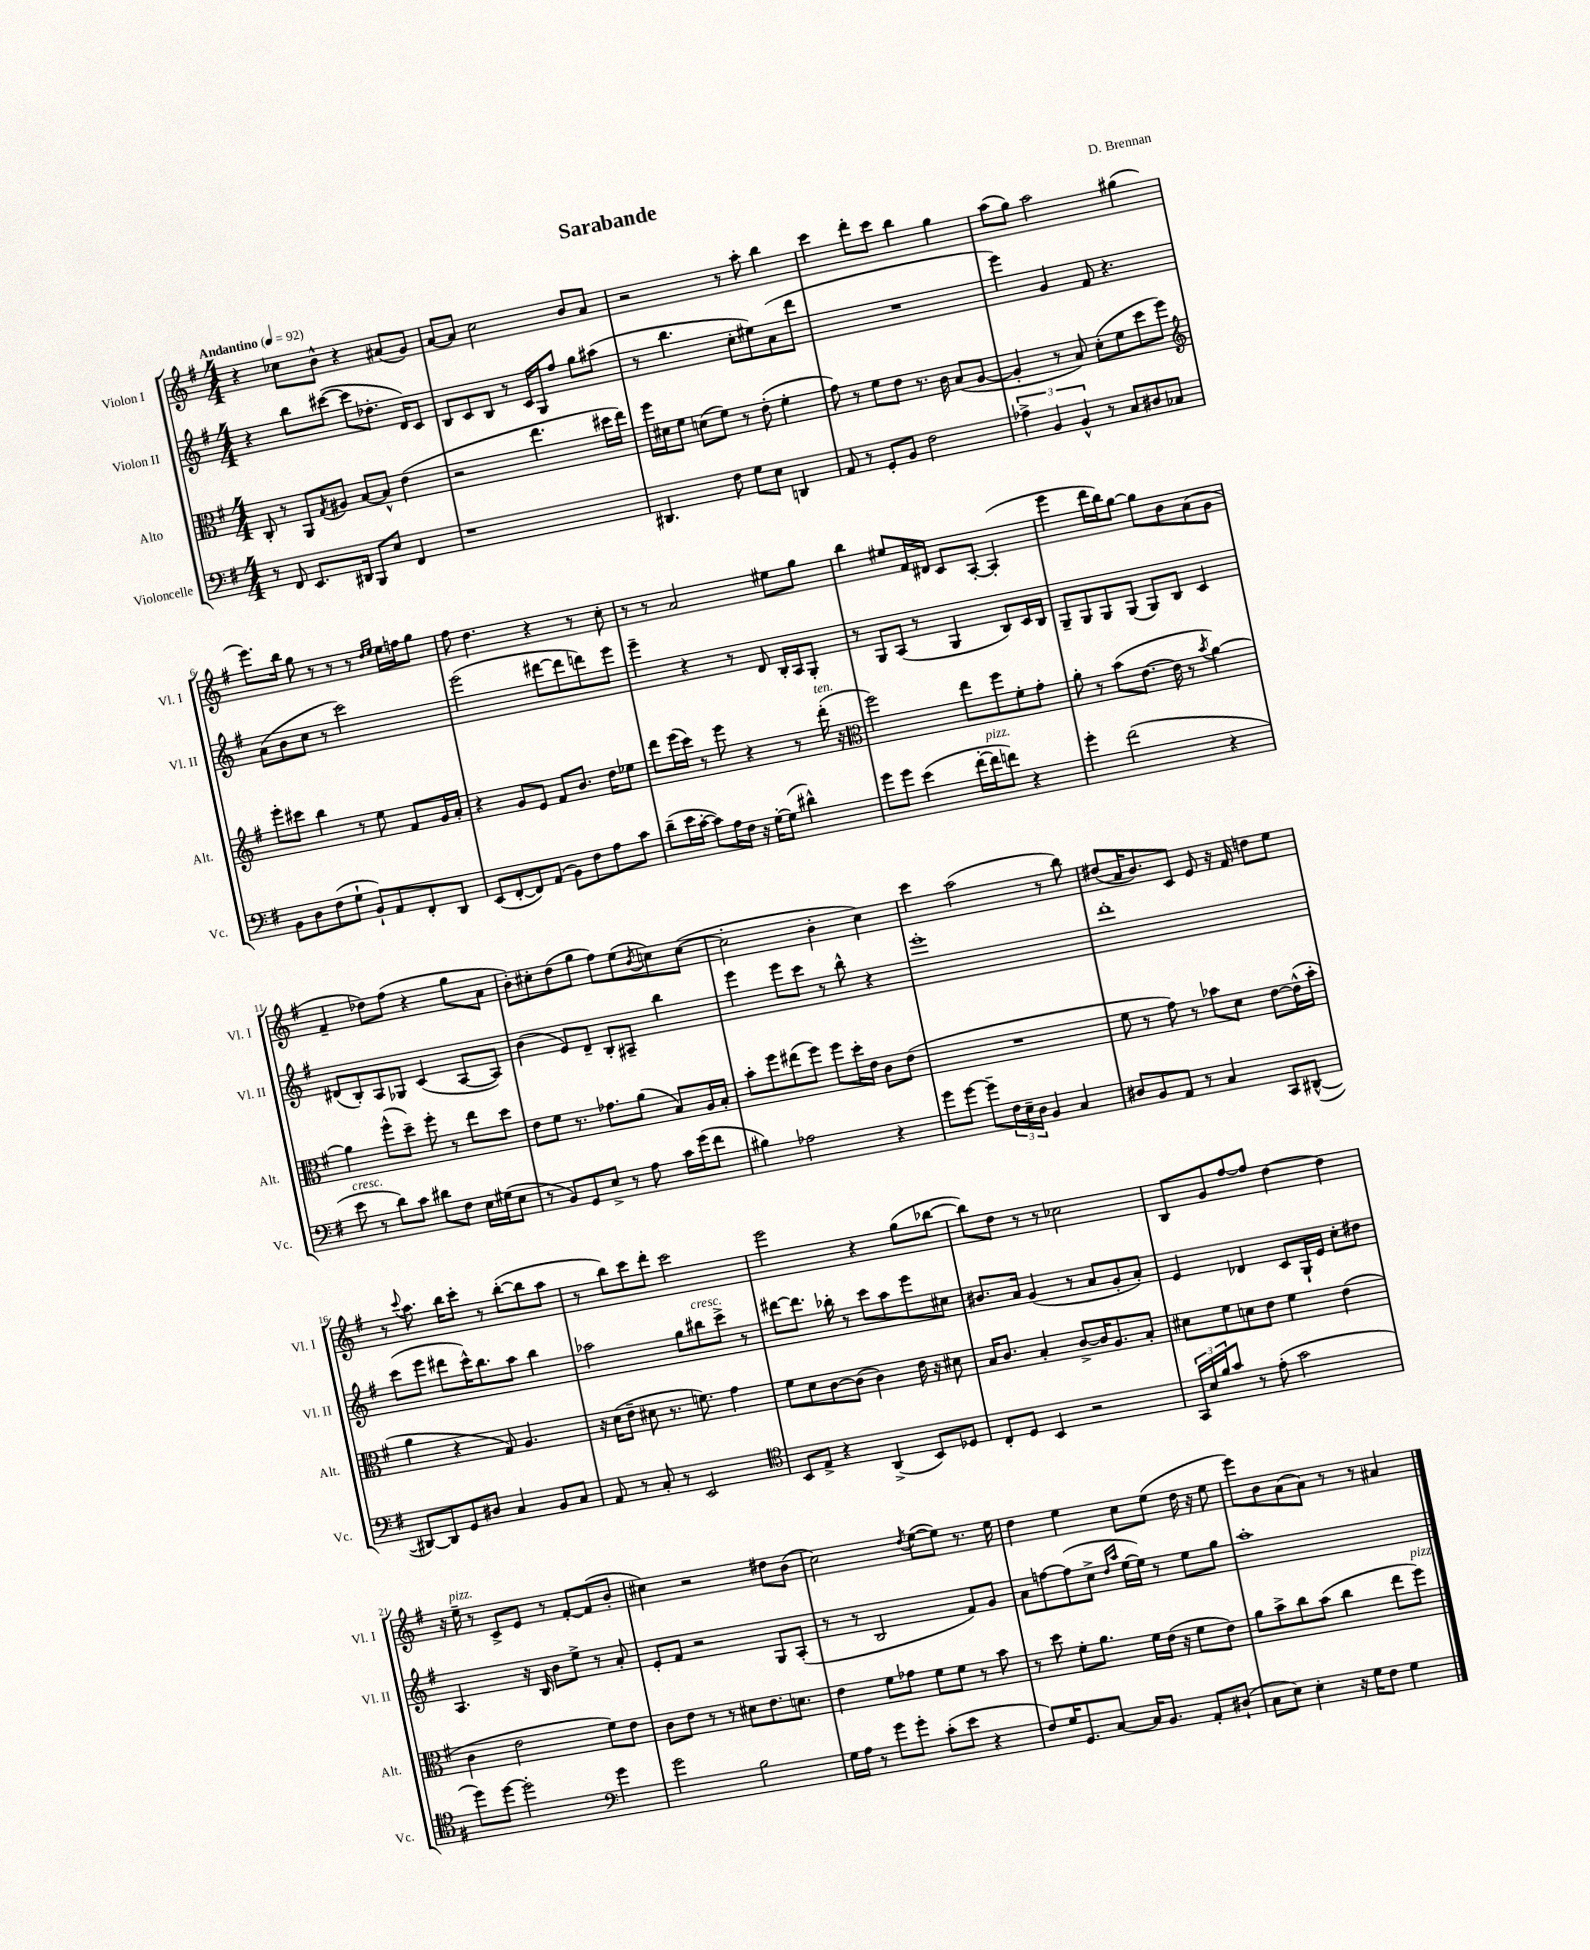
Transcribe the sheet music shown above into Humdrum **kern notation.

**kern	**kern	**kern	**kern
*part4	*part3	*part2	*part1
*staff4	*staff3	*staff2	*staff1
*I"Violoncelle	*I"Alto	*I"Violon II	*I"Violon I
*I'Vc.	*I'Alt.	*I'Vl. II	*I'Vl. I
*clefF4	*clefC3	*clefG2	*clefG2
*k[f#]	*k[f#]	*k[f#]	*k[f#]
*M4/4	*M4/4	*M4/4	*M4/4
*MM92	*MM92	*MM92	*MM92
=1	=1	=1	=1
!	!	!	!LO:TX:a:B:t=Andantino
8r	8C'/	4r	4r
8FF#/	8r	.	.
8.EE/L	8AA/L	8bb\L	8cc-X\L
.	8qG/	.	.
.	8A#X/J	([8ccc#X\J	8b^^\J
16DD#X/Jk	.	.	.
8BBB/L	[8B/L	8ccc#\L]	4r
8E/J	8B^^/J]	8.dd-X'\J	.
4FF#/	(4e\	.	(8a#X/L
.	.	16d/KL)	.
.	.	8c/J	8g/J)
=2	=2	=2	=2
1r	2r	8B/L	[8a/L
.	.	8c/	8a/J]
.	.	8B/J	2cc\
.	.	8r	.
.	4.ee\	16c/LL	.
.	.	16G/J	.
.	.	8ff#/J	.
.	.	8gg\L	8b/L
.	16dd#X\LL	(8aa#X\J	8a/J
.	16ee\JJ)	.	.
=3	=3	=3	=3
4.DD#X/	16ff#\LL	8r	2r
.	16d#X\J	.	.
.	8f#\J	4.bb\	.
.	(8dn\L	.	.
8F#\	8f#\J)	.	.
8G\L	8r	8cc'\L	8r
8E\J	(8e'\	8ee#X\)	8aa'\
4DDn/	4f#'\	(8a\	4bb\
.	.	8ddd\J	.
=4	=4	=4	=4
8AA/	8g\)	1r	4ccc\
8r	8r	.	.
8GG'/L	8f#\L	.	8ddd'\L
8BB/J	8e\J	.	8ccc\J
2F#\	8.r	.	4bb\
.	16c\	.	.
.	(8B/L	.	4gg\
.	[8A/J	.	.
=5	=5	=5	=5
6A-X^\	4A'/]	4eee\)	(8aa\L
.	.	.	8gg\J)
6BB/	.	.	.
.	8r	4g/	2aa\
6BB^^/	.	.	.
.	8B/)	.	.
8r	(8d'\L	8f#/	.
8C/L	8f#\	4.r	.
8D#X/	8dd\	.	(4gg#X\
8C-X/J	8ff#\J)	.	.
!!LO:LB:g=z
=6	=6	=6	=6
*	*clefG2	*	*
8BB\L	8eee'\L	(8a\L	8.eee\L)
8D\	8ccc#X\J	8b\	.
.	.	.	16bb\Jk
(8F#\	4bb\	8cc\J	8gg\
8G`\J	.	8r	8r
8BB`/L)	8r	2ccc\)	8r
8AA/	8ee\	.	8r
.	.	.	16qqdd/LL
.	.	.	16qqee/JJ
8FF#'/	8f#/L	.	16ee\LL
.	.	.	16ffn\J
8DD/J	16g/L	.	8gg\J
.	16a'/JJ	.	.
=7	=7	=7	=7
(8EE/L	4r	(2eee\	8ff#\
[8FF#'/	.	.	4.dd\
8FF#/])	8g/L	.	.
(8AA/J	8e/J	.	.
8BB\L)	8f#/L	[8ddd#X\L	4r
8F#\	8.b/J	8ddd#\]	.
8A\	.	8dddn\)	8r
.	16dd\KL	.	.
8c\J	8ee-X\J	8eee\J	8cc'\
=8	=8	=8	=8
(8d~\L	8ddd\L	4eee~\	8r
16e\L	(16eee\L	.	8r
[16c'\JJ	16ccc\JJ)	.	.
8c\L])	8r	4r	2a/
16A\L	8eee\	.	.
16F#\JJ	.	.	.
16r	4r	8r	.
[16G'\KL	.	.	.
(8G\J]	.	8d/	.
4d#X^^\)	8r	16B'/LL	8ee#X\L
.	.	16A/J	.
!	!LO:TX:a:i:t=ten.	!	!
.	(16ddd'\	8G'/J	8gg\J
.	16r	.	.
=9	=9	=9	=9
*	*clefC3	*	*
8g\L	2ff#\)	8r	4bb\
8g\J	.	8G/L	.
(4e\	.	(8A/J	8ee#X/L
.	.	8r	16f#/L
.	.	.	16d#X/JJ
[16f#'\LL	8ee\L	4G/	8c/L
!LO:TX:a:i:t=pizz.	!	!	!
16f#\J]	.	.	.
8fn\J)	8ff#\	.	[8A'/J
4r	8f#'\	8B/L)	(4A'/]
.	8g'\J	16c/L	.
.	.	16B/JJ	.
=10	=10	=10	=10
4g'\	8a'\	8G~/L	4eee\
.	8r	8G/	.
(2f#\	(8b\L	8G/	16ddd\LL
.	.	.	16bb\J)
.	[8.e\J	(8G/J	[8gg\J
.	.	8G/L)	8gg\L]
.	16e\]	.	.
.	8r	8B/J	8b\
.	8qb/	.	.
4r	[4a\)	4c/	(8a\
.	.	.	8g\J
!!LO:LB:g=z
=11	=11	=11	=11
!LO:TX:a:i:t=cresc.	!	!	!
8e\	4a\]	(8d#X/L	4f#~/
8r	.	8B'/)	.
8d\L)	(8ff#^^\L	8A/	8dd-X\L)
8c\J	8dd~\J)	8G-X/J	(8ff#\J
8d#X\L	8ff#'\	(4c/	4r
8F#\J	8r	.	.
16E\LL	8ee\L	[8A/L	8gg\L
(16G#X\J	.	.	.
8E\J	8dd\J	8A/J])	8a\J
=12	=12	=12	=12
8r	8e\L	(4b\	8b'\L)
8BB/L)	8f#\J	.	8cc#X'\
8GG/	8.r	8e/L)	(8dd\
8E^/J	.	8d~/J	8gg\J
.	8.g-X\L	.	.
8r	.	8B'/L	8ff#\L)
8A\	(8a\J	8A#X~/J	(8ee\
.	.	.	8qb/
16c\LL	8B/L)	4bb\	8ccn\)
(16g\J	.	.	.
8f#\J	16A/L	.	([8cc\J
.	16B'/JJ	.	.
=13	=13	=13	=13
4B#X\)	8b'\L	4eee\	2cc'\]
.	8ff#\	.	.
2A-X\	(8ee#X\	8eee\L	.
.	8ff#\J)	8ccc\J	.
.	8ff#\L	8r	4b'\
.	16dd'\L	8bb^^\	.
.	16e\JJ	.	.
4r	8c\L	4r	4cc\)
.	(8e\J	.	.
=14	=14	=14	=14
8g\L	1r	1eee'	4ccc\
[8g\J	.	.	.
8g~\L]	.	.	(2aa\
24F#\L	.	.	.
24E~\	.	.	.
24D\JJ	.	.	.
4BB/	.	.	.
4C/	.	.	8r
.	.	.	8bb\)
=15	=15	=15	=15
8D#X/L	8f#\	1ddd'	(8dd#X/L
8BB/	8r	.	16a/K
.	.	.	8.b/)
8AA/J	8g\)	.	.
8r	8r	.	8c/J
4C/	8b-X\L	.	8e/
.	8d\J	.	16r
.	.	.	16f#/
8CC/L	[8e\L	.	8ddn\L
([8DD#X^^/J	(16e^^\L]	.	8ee\J
.	16b-'\JJ	.	.
!!LO:LB:g=z
=16	=16	=16	=16
8DD#X/L_)	4a\	(8ccc\L	8r
.	.	.	8qqccc/
8DD#/]	.	8eee\J	8.aa\
8GG/	4r	8ddd#X\L	.
.	.	.	16bb\KL
8D#X/J	.	16ccc^^\K)	8ccc'\J
.	.	8.bb\	.
4C/	8G/)	.	8r
.	4.A/	8aa\J	([8bb'\L
8BB/L	.	4bb\	8bb\]
8C/J	.	.	8aa\J
=17	=17	=17	=17
8AA/	16r	2aa-X\	8r
.	(16d\KL	.	.
8r	8e~\J	.	8bb\L)
8C'/	8d#X\	.	8ccc\
8r	8.r	.	8ddd'\J
2EE/	.	8gg\L	2ccc\
.	8.fn\)	.	.
!	!	!LO:TX:a:i:t=cresc.	!
.	.	8bb#X\	.
.	4g\	8ccc^\J	.
.	.	8r	.
=18	=18	=18	=18
*clefC4	*	*	*
8BB/L	8f#\L	[8ddd#X\L	2eee\
8E^/J	8d\	8.ddd#\J]	.
4r	[8c\	.	.
.	.	16bb-X'\	.
.	(8c\J]	8r	.
(4AA^/	4c\)	8ccc\L	4r
.	.	8aa\	.
8BB/L)	16e\	8eee\	(8gg\L
.	16r	.	.
8D-X/J	8d#X\	8cc#X\J	[8bb-X\J
=19	=19	=19	=19
8C'/L	16B/KL	8.b#X/L	8bb-\L])
.	8.c/J	.	.
8D/J	.	.	8dd\J
.	.	16a/Jk	.
4BB/	4B'/	(4g/	8r
.	.	.	8r
2r	[8c^/L	8r	2cc-X\
.	16c/K]	8a/L	.
.	8.A/	.	.
.	.	8g'/	.
.	8B'/J	8a'/J)	.
=20	=20	=20	=20
24GG/LL	8d#X\L	4e/	8B/L
24B/	.	.	.
24f#/J	.	.	.
8g/J	8f#\	.	8g/
8r	8dn\	4d-X/	[8ff#/
(8e'\	8e\J	.	8ff#/J]
2g\	4f#\	8c/L	[4dd\
.	.	16G`/L	.
.	.	16e/JJ	.
.	(4e\	8cc'\L	4dd\]
.	.	8dd#X\J	.
!!LO:LB:g=z
=21	=21	=21	=21
8dd\L)	4c\	4.A/	16r
!	!	!	!LO:TX:a:i:t=pizz.
.	.	.	16ee~\
[8dd\J	.	.	8r
2dd'\]	2e\	.	8c^/L
.	.	16r	8e/J
.	.	16B/	.
.	.	8b\L	8r
.	.	8ee^\J	[8f#'/L
*clefF4	*	*	*
4g\	8f#\L)	8r	(8f#/]
.	8e\J	8a'/	8b'/J
=22	=22	=22	=22
2g\	8c\L	8e'/L	4cc#X\)
.	8e\J	8f#/J	.
.	8r	2r	2r
.	8r	.	.
2B\	8d#X\L	.	.
.	8.e\	.	.
.	.	8G/L	8dd#X\L
.	8.dn\J	.	.
.	.	(8A'/J	(8b\J
=23	=23	=23	=23
16G\LL	4e\	8r	2cc\)
16A\JJ	.	.	.
8r	.	8r	.
8g\L	8f#\L	2B/	.
8g'\J	8g-X\J	.	.
.	.	.	8qdd/
(8c'\L	8f#\L	.	([8ee\L
8e\J	8f#\J	.	8ee\J])
4r	8r	8f#/L)	8.r
.	8b\	8g/J	.
.	.	.	16ee\
=24	=24	=24	=24
8F#/L)	8r	8a\L	4dd\
16G/K	8dd\	[8ffn\	.
8.GG/	.	.	.
.	8f#'\L	(8ff\]	4ee\
[8C/J	8.a\J	8cc^\J	.
.	.	16qqdd/LL	.
.	.	16qqaa/JJ	.
16C/KL]	.	[16ee\LL	8cc\L
8.BB/J	16f#\LL	16ee\JJ])	.
.	(16e\JJ	8r	(8ee\J
.	16r	.	.
8AA'/L	8f#\L	8ee\L	16dd\
.	.	.	16r
(8D#X`/J	8e\J)	8gg\J	8ee\
=25	=25	=25	=25
8C\L	8a\L	1aa'	8eee\L)
8E\J)	8b^\	.	8b\
4E'\	8cc\	.	(8a\
.	(8b\J	.	8a\J)
16r	4cc\	.	8r
16G\KL	.	.	.
8F#\J	.	.	8r
4G\	8ee\L	.	4a#X/
!	!LO:TX:a:i:t=pizz.	!	!
.	8ff#\J)	.	.
==	==	==	==
*-	*-	*-	*-
